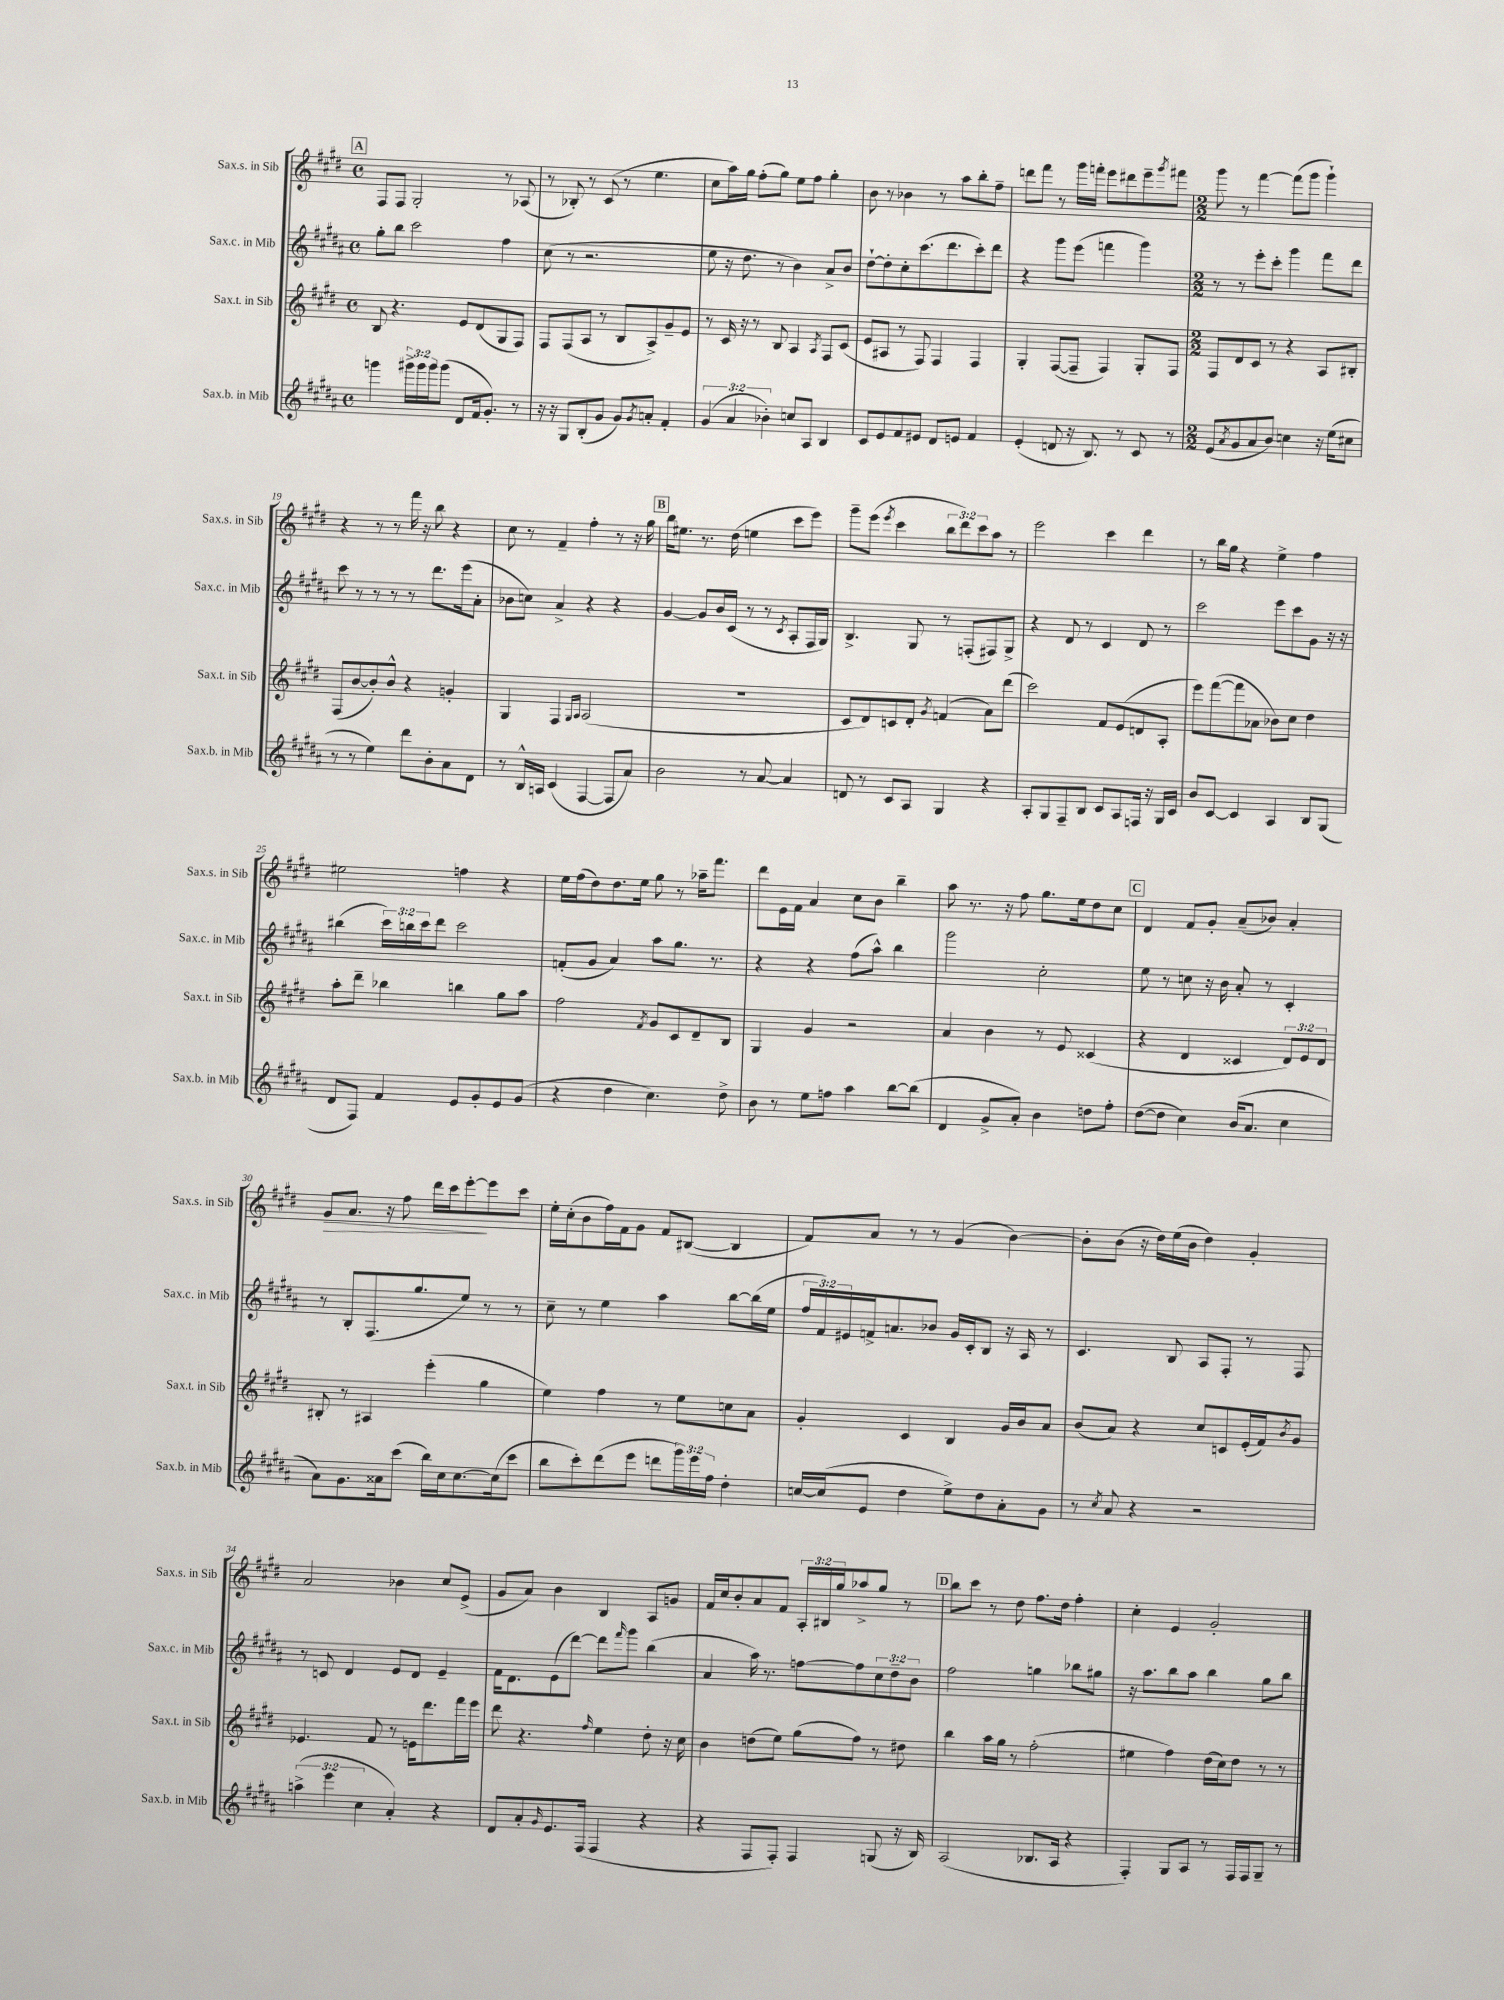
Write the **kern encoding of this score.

**kern	**kern	**kern	**kern	**dynam
*part4	*part3	*part2	*part1	*part1
*staff4	*staff3	*staff2	*staff1	*staff1
*I"Sax.b. in Mib	*I"Sax.t. in Sib	*I"Sax.c. in Mib	*I"Sax.s. in Sib	*
*I'Sax.b. in Mib	*I'Sax.t. in Sib	*I'Sax.c. in Mib	*I'Sax.s. in Sib	*
*clefG2	*clefG2	*clefG2	*clefG2	*
*k[f#c#g#d#a#]	*k[f#c#g#d#]	*k[f#c#g#d#a#]	*k[f#c#g#d#]	*
*M4/4	*M4/4	*M4/4	*M4/4	*
*met(c)	*met(c)	*met(c)	*met(c)	*
!!LO:REH:place=s1:t=A
=13	=13	=13	=13	=13
4gggn\	8B/	8gg#'\L	8F#/L	.
.	4.r	8bb\J	8F#/J	.
24ggg#X^\LL	.	2ccc#\	2G#'/	.
24ggg#\	.	.	.	.
24ggg#\J	.	.	.	.
(8ggg#\J	.	.	.	.
8d#/L	8e/L	.	.	.
16f#/k	(8d#/	.	.	.
8.g#'/J)	.	.	.	.
.	8G#/	4ff#\	8r	.
8r	8F#/J)	.	(8A-X/	.
=14	=14	=14	=14	=14
16r	8F#/L	(8cc#\	8r	.
16r	.	.	.	.
8G#/L	(8F#/	8r	8B-X'/)	.
(8B'/	8A/J	2.r	8r	.
8g#/J	8r	.	(8c#/	.
8g#/L)	8B/L	.	8r	.
8qg#/	.	.	.	.
8an'/J	8A^/)	.	4.ee\	.
4f#'/	8g#~/	.	.	.
.	8e/J	.	.	.
=15	=15	=15	=15	=15
(6g#/	8r	8ee\	8cc#\L	.
.	16c#/	16r	16aa\L)	.
6a#/	.	.	.	.
.	16r	8.dd#\	16gg#\JJ	.
.	8r	.	(8ff#'\L	.
6b-X'\)	.	.	.	.
.	8B/	8r	8gg#\J)	.
8ccn/L	4A/	4b\)	8ee\L	.
8A#/J	.	.	8ff#\J	.
.	8qA/	.	.	.
4B/	8F#/L	8a#^/L	4gg#'\	.
.	(8c#/J	8b/J	.	.
=16	=16	=16	=16	=16
8c#/L	8e/L	[8dd#`\L	8b\	.
8e/	8A#X/J	8dd#'\]	8r	.
8f#/	8r	8cc#'\	4b-X\	.
8e#X/J	8F#/)	(8.ccc#\	.	.
8d#/L	4F#/	.	8r	.
.	.	8.ddd#\	.	.
8en/J	.	.	8aa\L	.
4f#/	4F#/	8ccc#'\)	8bb'\	.
.	.	8ddd#\J	8ff#~\J	.
=17	=17	=17	=17	=17
(4e'/	4G#'/	4r	8dddn\L	.
.	.	.	8fff#\J	.
8dn/	([8F#/L	8ggg#\L	8r	.
16r	8F#~/J]	(8eee\J	16ggg#\LL	.
8.B/)	.	.	16fffn'\JJ	.
.	4F#/)	4fffn\	8eee\L	.
8r	.	.	8ddd#X\	.
8c#/	8G#'/L	4ggg#\)	8eee~\	.
.	.	.	8qggg#/	.
8r	8F#/J	.	8fff#X\J	.
=18	=18	=18	=18	=18
*M2/2	*M2/2	*M2/2	*M2/2	*
(8e/L	8F#/L	8r	8ggg#\	.
8qa#/	.	.	.	.
8g#/	8d#/	8r	8r	.
8a#/	8c#/J	8eee'\L	[4fff#\	.
8b/J)	8r	8ccc#'\J	.	.
4ccn\	4r	4ggg#\	(8fff#\L]	.
.	.	.	8ggg#\J	.
16r	8A/L	8fff#\L	4ggg#`\)	.
(16ee\KL	.	.	.	.
8cc#X\J	8B#X'/J	8ddd#\J	.	.
!!LO:LB:g=z
=19	=19	=19	=19	=19
8r	(8F#/L	8ccc#\	4r	.
8r	[8b/	8r	.	.
4ee\)	8b'/])	8r	8r	.
.	8b^^/J	8r	8r	.
8ddd#\L	4r	8r	16fff#\	.
.	.	.	16r	.
8b'\	.	8.ddd#\L	8bb\	.
8a#\	4gn'/	.	4r	.
.	.	(16eee\k	.	.
8d#\J	.	8a#'\J	.	.
=20	=20	=20	=20	=20
8r	4G#/	8b-X\L	8cc#\	.
16B^^/LL	.	8ccn\J)	8r	.
16An/JJ	.	.	.	.
(4c#/	4F#/	4a#^/	4f#~/	.
.	16qqG#/LL	.	.	.
.	16qqA/JJ	.	.	.
[4F#/	(2A/	4r	4ff#'\	.
8F#/L]	.	4r	8r	.
8a#/J)	.	.	16r	.
.	.	.	16gg#\	.
!!LO:REH:place=s1:t=B
=21	=21	=21	=21	=21
2b\	1r	[4g#/	16bb\KL	.
.	.	.	8.ee#X\J	.
.	.	8g#/L]	8.r	.
.	.	16b/L	.	.
.	.	(16c#/JJ	(16dd#\	.
8r	.	8r	4een\	.
[8a#/	.	8r	.	.
.	.	8qc#/	.	.
4a#/]	.	8A#'/L	8ccc#\L	.
.	.	16F#/L	8eee\J)	.
.	.	16G#/JJ)	.	.
=22	=22	=22	=22	=22
8dn/	8c#/L	4.B^/	8ggg#~\L	.
8r	8d#/)	.	(8eee\J	.
.	.	.	8qeee/	.
8c#/L	8cn/	.	4ccc#\	.
8A#/J	8d#'/J	8G#/	.	.
.	8qg#/	.	.	.
4G#/	(4fn/	8r	12bb\L	.
.	.	.	12ddd#\)	.
.	.	(8Fn'/L	.	.
.	.	.	12ccc#\	.
4r	8a\L)	8F#X/)	8aa\J	.
.	(8ddd#\J	8G#^/J	8r	.
=23	=23	=23	=23	=23
8A#'/L	2ccc#\)	4r	2eee\	.
8G#/	.	.	.	.
8F#~/	.	8d#/	.	.
8B/J	.	8r	.	.
8c#/L	8f#/L	4c#/	4ccc#\	.
8A#/	(8e/	.	.	.
16Fn/Jk	8dn/	8d#/	4ddd#\	.
16r	.	.	.	.
16G#/LL	8A'/J	8r	.	.
16c#/JJ	.	.	.	.
=24	=24	=24	=24	=24
8b/L	8eee\L)	2ccc#\	8r	.
[8c#/J	([8fff#\	.	16bb\LL	.
.	.	.	16gg#\JJ	.
4c#/]	8fff#\]	.	4r	.
.	8a-X\J	.	.	.
4A#/	8b-X\L)	8eee\L	4ee^\	.
.	8cc#\J	8ccc#\	.	.
8B/L	4dd#\	8g#\J	4ff#\	.
(8G#/J	.	16r	.	.
.	.	16r	.	.
!!LO:LB:g=z
=25	=25	=25	=25	=25
8d#/L	8aa'\L	(4bb#X\	2ee#X\	.
8F#/J)	8ddd#~\J	.	.	.
4f#/	4bb-X\	24ccc#\LL)	.	.
.	.	24bbn\	.	.
.	.	24ccc#\J	.	.
.	.	8ddd#\J	.	.
8e/L	4bbn\	2ccc#\	4ffn\	.
8g#'/	.	.	.	.
8e/	8gg#\L	.	4r	.
(8g#/J	8aa\J	.	.	.
=26	=26	=26	=26	=26
4r	2ff#\	(8fn'/L	16ee\LL	.
.	.	.	(16ff#\J	.
.	.	8g#/J	8dd#\)	.
4dd#\	.	4a#/)	8.dd#\	.
.	.	.	16ee\Jk	.
.	8qf#/	.	.	.
4.cc#\)	8g#/L	8aa#\L	8gg#\	.
.	8c#/	8.gg#\J	8r	.
.	8d#~/	.	16aa-X~\KL	.
.	.	8.r	8.fff#\J	.
8dd#^\	8B/J	.	.	.
=27	=27	=27	=27	=27
8b\	4G#/	4r	8ddd#\L	.
8r	.	.	16e\L	.
.	.	.	16f#\JJ	.
8ee\L	4g#/	4r	4a/	.
8ffn\J	.	.	.	.
4aa#\	2r	(8ff#\L	8cc#\L	.
.	.	8aa#^^\J)	8b\J	.
[8bb\L	.	4bb\	4bb~\	.
(8bb\J]	.	.	.	.
=28	=28	=28	=28	=28
4d#/	4a/	2ggg#\	8aa\	.
.	.	.	8.r	.
8g#^/L	4b\	.	.	.
.	.	.	16r	.
8a#'/J)	.	.	8ff#\	.
4b\	8r	2cc#'\	8.gg#\L	.
.	8e/	.	.	.
.	.	.	16ee\k	.
8ddn\L	(4c##X/	.	8dd#\	.
8ff#'\J	.	.	8cc#\J	.
!!LO:REH:place=s1:t=C
=29	=29	=29	=29	=29
([8dd#\L	4r	8ee\	4d#/	.
8dd#\J]	.	8r	.	.
4cc#\)	4d#/	8ccn\	8f#/L	.
.	.	16r	8g#'/J	.
.	.	16b\	.	.
(16b/KL	4c##X/	8a#'/	(8a~/L	.
8.a#/J	.	.	.	.
.	.	8r	8b-X/J)	.
4cc#\	12d#/L)	4c#'/	4a'/	.
.	12e/	.	.	.
.	12d#/J	.	.	.
!!LO:LB:g=z
=30	=30	=30	=30	=30
!	!	!	!	!LO:HP:b
8a#\L)	8B#X'/	8r	8g#/L	>
8.g#\	8r	8B'/L	8.a/J	.
.	4A#X/	(8.F#/	.	.
16a##X\k	.	.	16r	.
(8ccc#\J	.	.	8ff#\	.
.	.	8.gg#/	.	.
16bb\LL)	(4eee'\	.	16ddd#\LL	.
16cc#\J	.	.	16ccc#\J	.
[8.cc#\	.	8ee/J)	[8eee'\	.
.	4gg#\	8r	8eee\]	]
(16cc#\k]	.	.	.	.
8ccc#\J	.	8r	8ccc#\J	.
=31	=31	=31	=31	=31
8bb\L	4ee\)	8cc#~\	16ee'\LL	.
.	.	.	(16cc#'\J	.
8ccc#'\)	.	8r	8b\	.
(8ddd#\	4ff#\	4ee\	16ff#\L)	.
.	.	.	16f#\J	.
8eee\J	.	.	8g#\J	.
8dddn\L	8r	4aa#\	8f#/L	.
24ggg#\L)	8ee\L	.	([8B#X/J	.
24eee\	.	.	.	.
24ff#\JJ	.	.	.	.
4dd#'\	8ccn\	[8bb\L	4B#/]	.
.	8a\J	(16bb\L]	.	.
.	.	16ee\JJ	.	.
=32	=32	=32	=32	=32
[16ccn/LL	4g#'/	24ff#/LL	8f#/L)	.
.	.	24f#/)	.	.
(16cc/J]	.	.	.	.
.	.	24e#X/	.	.
8e/J	.	16fn^/J	8a/J	.
.	.	8.an/	.	.
4dd#\	4c#/	.	8r	.
.	.	8b-X/J	8r	.
8ee^\L)	4B/	16g#/LL	(4g#/	.
.	.	16c#'/J	.	.
8dd#\	.	8B/J	.	.
8a#'\	16g#/LL	16r	[4b\)	.
.	16b/J	16A#/	.	.
8g#\J	8a/J	8r	.	.
=33	=33	=33	=33	=33
8r	(8b/L	4.c#/	8b'\L]	.
8qcc#/	.	.	.	.
8a#/	8a/J)	.	(8b\J	.
4r	4r	.	16r	.
.	.	.	16dd#\LL)	.
.	.	8B/	(16ee\	.
.	.	.	16b\JJ	.
2r	8cc#/L	8A#/L	4dd#\)	.
.	8cn/	8F#'/J	.	.
.	(16e'/L	8r	4g#'/	.
.	16f#/J)	.	.	.
.	8qb/	.	.	.
.	8g#/J	8F#/	.	.
!!LO:LB:g=z
=34	=34	=34	=34	=34
(6aan^\	4.e-X/	8r	2a/	.
.	.	8cn/	.	.
6eee\	.	.	.	.
.	.	4d#/	.	.
6cc#\	.	.	.	.
.	8f#/	.	.	.
4a#'/)	8r	8e/L	4b-X\	.
.	16en\KL	8d#/J	.	.
.	8.ddd#\	.	.	.
4r	.	4e~/	8cc#/L	.
.	16fff#\L	.	(8e^/J	.
.	16eee\JJ	.	.	.
=35	=35	=35	=35	=35
8d#/L	8ddd#\	16f#\KL	8g#/L	.
.	.	8.d#\	.	.
8a#'/	4.r	.	8a/J)	.
16qqg#/	.	.	.	.
8.e/	.	(8e\	4b\	.
.	.	[8ddd#\J)	.	.
(16F#/Jk	.	.	.	.
.	16qqff#/	.	.	.
4F#/	4ee\	8ddd#\L]	4B/	.
.	.	16qqfff#/	.	.
.	.	8ggg#\J	.	.
4r	8dd#'\	(4bb\	8A/L	.
.	16r	.	8gn/J	.
.	16cc#\	.	.	.
=36	=36	=36	=36	=36
4r	4b\	4a#/	16f#/LL	.
.	.	.	16cc#/J	.
.	.	.	8b'/	.
8F#/L	(8ddn\L	16aa#\)	8a/	.
.	.	8.r	.	.
8F#'/J)	8ee\J)	.	8f#/J	.
4F#/	(8gg#\L	[8ffn\L	24A'/LL	.
.	.	.	24B#X/	.
.	.	.	24gg#/J	.
.	8ff#\J)	8ff\]	8aa-X^/	.
(8Gn/	8r	12cc#\	8gg#/J	.
.	.	12dd#~\	.	.
16r	8dd#X\	.	8r	.
.	.	12b\J	.	.
16B/)	.	.	.	.
!!LO:REH:place=s1:t=D
=37	=37	=37	=37	=37
(2A#/	4bb\	2ff#\	8bb\L	.
.	.	.	8ccc#\J	.
.	16aa\LL	.	8r	.
.	16gg#\JJ	.	.	.
.	8r	.	8dd#\	.
8.B-X/L	(2ff#'\	4ggn\	8.ff#\L	.
16A#/Jk	.	.	16dd#\Jk	.
4r	.	8bb-X\L	4ff#'\	.
.	.	8gg#X\J	.	.
=38	=38	=38	=38	=38
4F#'/)	4ee#X\	16r	4cc#'\	.
.	.	8.aa#\L	.	.
8G#/L	4ff#\)	8bb\	4e/	.
8A#/J	.	8aa#\J	.	.
8r	(16dd#\LL	4bb\	2g#'/	.
.	16cc#\J)	.	.	.
16F#/LL	8dd#\J	.	.	.
16F#/J	.	.	.	.
8G#~/J	8r	8gg#\L	.	.
8r	8r	8bb\J	.	.
==	==	==	==	==
*-	*-	*-	*-	*-
